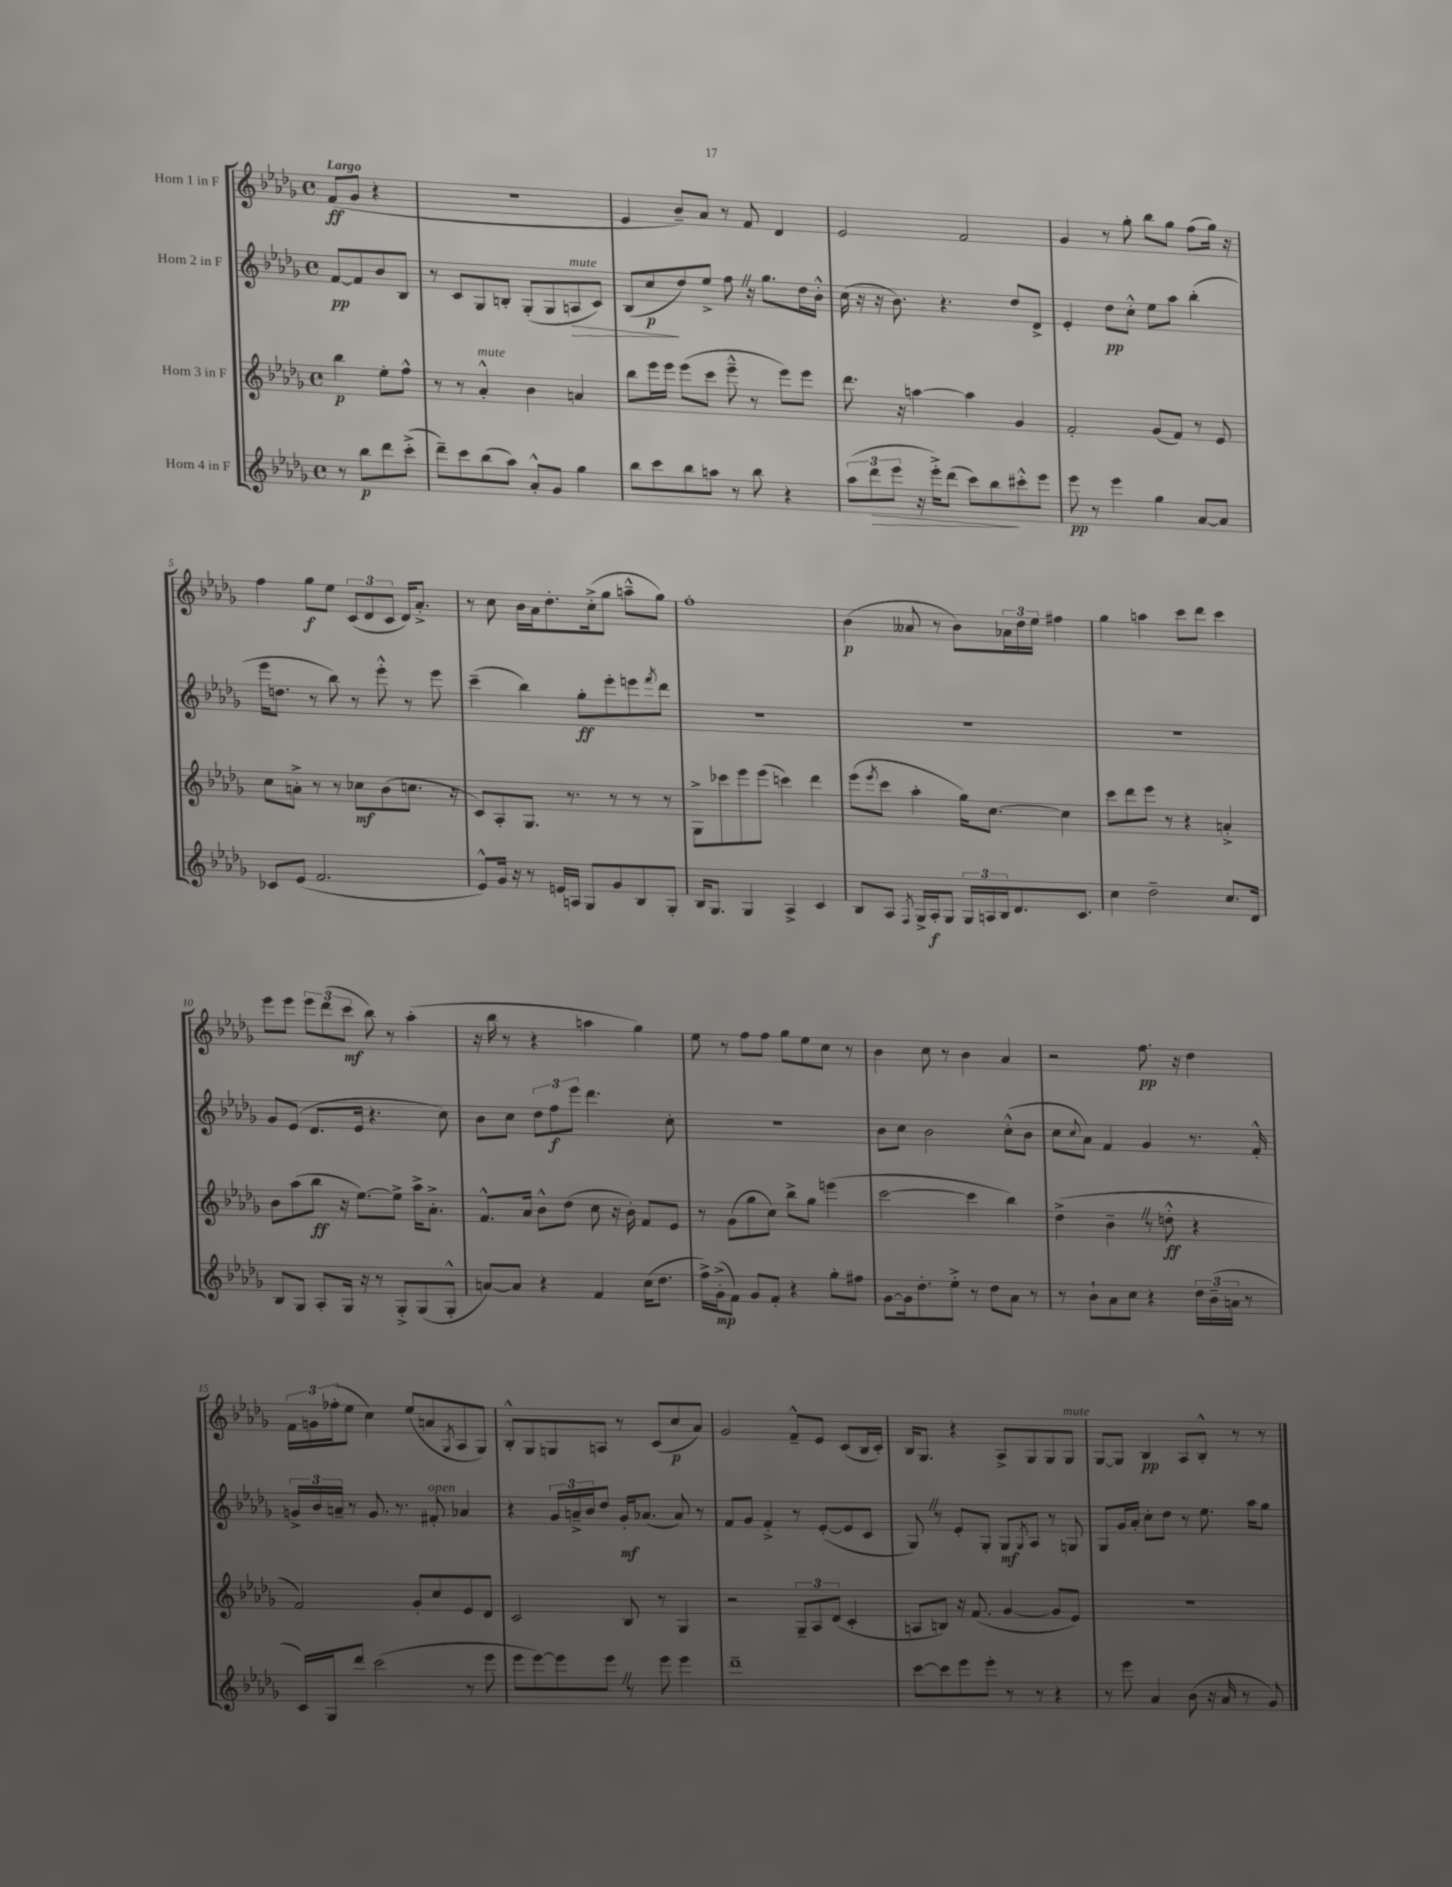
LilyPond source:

<<
\new StaffGroup <<
\new Staff = "s0" \with { instrumentName = "Horn 1 in F" } {
    \clef treble \key des \major \defaultTimeSignature \time 4/4 \partial 2 \tempo "Largo"
    f'8\ff( ges'8 r4 |
    R1 |
    ees'4 bes'8--) aes'8 r8 f'8 des'4 |
    ees'2 f'2 |
    ges'4 r8 ges''8-. bes''8 ges''8 f''8( ges''16) r16 |
    f''4 ges''8\f ees''8 \tuplet 3/2 { c'8( des'8 c'8 } des'16) aes'8.-.-> |
    r8 c''8 bes'16 aes'16 des''8.-. c''16-.->( ges''8 a''8---^ ges''8) |
    f''1-. |
    bes'4\p( aeses'8 r8 bes'8) \tuplet 3/2 { aes'16 des''16 ees''16 } fis''4 |
    ges''4 a''4 c'''8 des'''8 c'''4 |
    ees'''8 ees'''8 \tuplet 3/2 { ees'''8 des'''8( c'''8\mf } bes''8) r8 aes''4-.( |
    r16 bes''16 r8 r4 a''4 ges''4) |
    ees''8 r8 f''8 f''8 ges''8 ees''8 c''8 r8 |
    bes'4 c''8 r8 bes'4 aes'4 |
    r2 f''8.\pp r16 des''4 |
    \tuplet 3/2 { f'16 g'16 fes''16-.( } ees''8 c''4) ees''8( a'8 \acciaccatura { ges8 } aes8 ges8) |
    bes8-.-^ ges8 g8 a8 r8 c'8( c''8\p aes'8) |
    ges'2 f'8---^ ees'8 c'8( bes16 c'16-.) |
    bes16 ges8. r4 aes8-> ges8 ges8 ges8^\markup { \italic "mute" } |
    ges8~ ges8 bes4\pp aes8 bes8-.-^ r8 r8 \bar "|." |
}
\new Staff = "s1" \with { instrumentName = "Horn 2 in F" } {
    \clef treble \key des \major \defaultTimeSignature \time 4/4 \partial 2
    f'8~\pp f'8 bes'8 bes8 |
    r8 c'8 ges8 b8-. ges8-.( ges8 a8\>^\markup { \italic "mute" } c'8) |
    bes8( c''8\p\! des''8) ees''8-> f''8 \once \override BreathingSign.text = \markup { \musicglyph "scripts.caesura.straight" } \breathe r16 ges''8. des''16 bes'16-.-^ |
    c''16( r16 r16 bes'8.) r4. des''8 des'8-> |
    ees'4-. des''8\pp c''8-.-^ ees''8 aes''8 bes''4-.( |
    ees'''16 d''8. r8 bes''8) r8 ees'''8-.-^ r8 ees'''8 |
    c'''4--( bes''4) ges''8-.\ff ees'''8-. e'''8 \acciaccatura { f'''8 } des'''8 |
    R1 |
    R1 |
    R1 |
    ges'8 ees'8( des'8. ees'16 r4. c''8) |
    bes'8 c''8 \tuplet 3/2 { des''8 f''8\f ees'''8 } des'''4. c''8-. |
    r1 |
    bes'8 c''8 bes'2 c''8-.-^( bes'8 |
    c''8 \appoggiatura { c''8 } aes'8) f'4 ges'4 r8. f'16-.-^ |
    \tuplet 3/2 { g'16-> bes'16 a'16-- } r8 g'8. r8. fis'8-.^\markup { \italic "open" } aes'4 |
    r4 \tuplet 3/2 { ges'16 a'16---> bes'16 } des''8 ges'16-.\mf aes'8.( aes'8) r8 |
    f'8 ges'8 f'4-.-> r8 ees'8~-.( ees'8 c'8 |
    ges8) \once \override BreathingSign.text = \markup { \musicglyph "scripts.caesura.straight" } \breathe r8 ees'8-. ges8-. ges8\mf \acciaccatura { ges8 } aes8 r8 g8 |
    ges8 ges'16 aes'16-. c''8-. des''8 r8 ees''8. aes''16 ges''8 \bar "|." |
}
\new Staff = "s2" \with { instrumentName = "Horn 3 in F" } {
    \clef treble \key des \major \defaultTimeSignature \time 4/4 \partial 2
    bes''4\p ees''8-. f''8-^ |
    r8 r8 aes'4-.-^^\markup { \italic "mute" } bes'4 a'4 |
    bes''8 ees'''16 ees'''16 ees'''8( c'''8 ees'''8---^ r8 ees'''8) ees'''8 |
    des'''8. r16 a''4~ a''4 ges'4 |
    f'2-. ges'8( f'8) r8 ees'8 |
    c''8 a'8-.-> r8 r8 ces''8\mf bes'8( c''8. r16 |
    c'8) aes8-. ges8. r8. r8 r8 r8 |
    ges8-> ces'''8 ees'''8 ees'''8( c'''4) des'''4 |
    ees'''8( \acciaccatura { ees'''8 } c'''8 aes''4-. ges''16) c''8.~ c''4 |
    c'''8 des'''8 ees'''8 r8 r4 a'4-.-> |
    bes'8 aes''8( bes''8\ff r16 ees''8.~) ees''8-> aes''16-> aes'8.-.-> |
    f'8.-^ aes'16 bes'8-^ des''8( c''8 r16 bes'16-.) f'8 ees'8 |
    r8 ges'8( ges''8 c''8) bes''8-> ges''8 e'''4( |
    c'''2~ c'''4 bes''4) |
    des''4->( bes'4-- \once \override BreathingSign.text = \markup { \musicglyph "scripts.caesura.straight" } \breathe r8 d''8-.-^\ff r4 |
    f'2) ges'8-. c''8 ees'8 des'8 |
    c'2 bes8 r8 ges4 |
    r2 \tuplet 3/2 { ges8-- aes8 des'8( } c'4-. |
    a8 b8) r16 f'8.( ges'4~ ges'8 ees'8) |
    R1 \bar "|." |
}
\new Staff = "s3" \with { instrumentName = "Horn 4 in F" } {
    \clef treble \key des \major \defaultTimeSignature \time 4/4 \partial 2
    r8 bes''8\p des'''8 c'''8-.->( |
    des'''8--) c'''8 bes''8( aes''8) aes'8-.-^ ges'8 ges''4 |
    bes''8 c'''8 bes''8 a''8 r8 bes''8 r4 |
    \tuplet 3/2 { aes''8( des'''8\> ees'''8 } r16 ees'''16-.->) des'''8( c'''8) bes''8\! cis'''8-.-^ ees'''8 |
    ees'''8\pp r8 ees'''4 ges''4 aes'8~ aes'8 |
    ces'8 ees'8( f'2. |
    ees'8-^) ges'16 r16 r8 e'16 a16 ges8 ges'8 bes8 ges8-. |
    bes16 ges8. ges4 aes4-> c'4 |
    bes8 aes8 \acciaccatura { f8 } ges16-> aes16-.\f ges8 \tuplet 3/2 { ges16 a16 bes16 } des'8. c'8. |
    c''4 des''2-- c''8. des'16 |
    bes8 ges8 aes8-. ges16 r16 r8 ges8-.-> ges8( ges8-.-^ |
    a'8~) a'8 r4 f'4 c''16( des''8. |
    f''16->) ges'16-.->\mp( f'8) ges'8 f'8-. r4 ges''8-. fis''8 |
    ges'8~ ges'16 des''8.-. ees''8-.-> r8 des''8 aes'8 r8 |
    r8 bes'8-! aes'8 c''8 r4 \tuplet 3/2 { des''16 bes'16--( a'16 } r8 |
    c'16) ges16 des'''8 c'''2( r8 ees'''8 |
    ees'''8 ees'''8~) ees'''8 ees'''8 \once \override BreathingSign.text = \markup { \musicglyph "scripts.caesura.straight" } \breathe r8 ees'''8 ees'''4 |
    des'''1-- |
    c'''8~ c'''8 ees'''8 ees'''8-. r8 r8 r4 |
    r8 ees'''8 aes'4 bes'8( r16 aes'16 r8 ges'8) \bar "|." |
}
>>
>>
